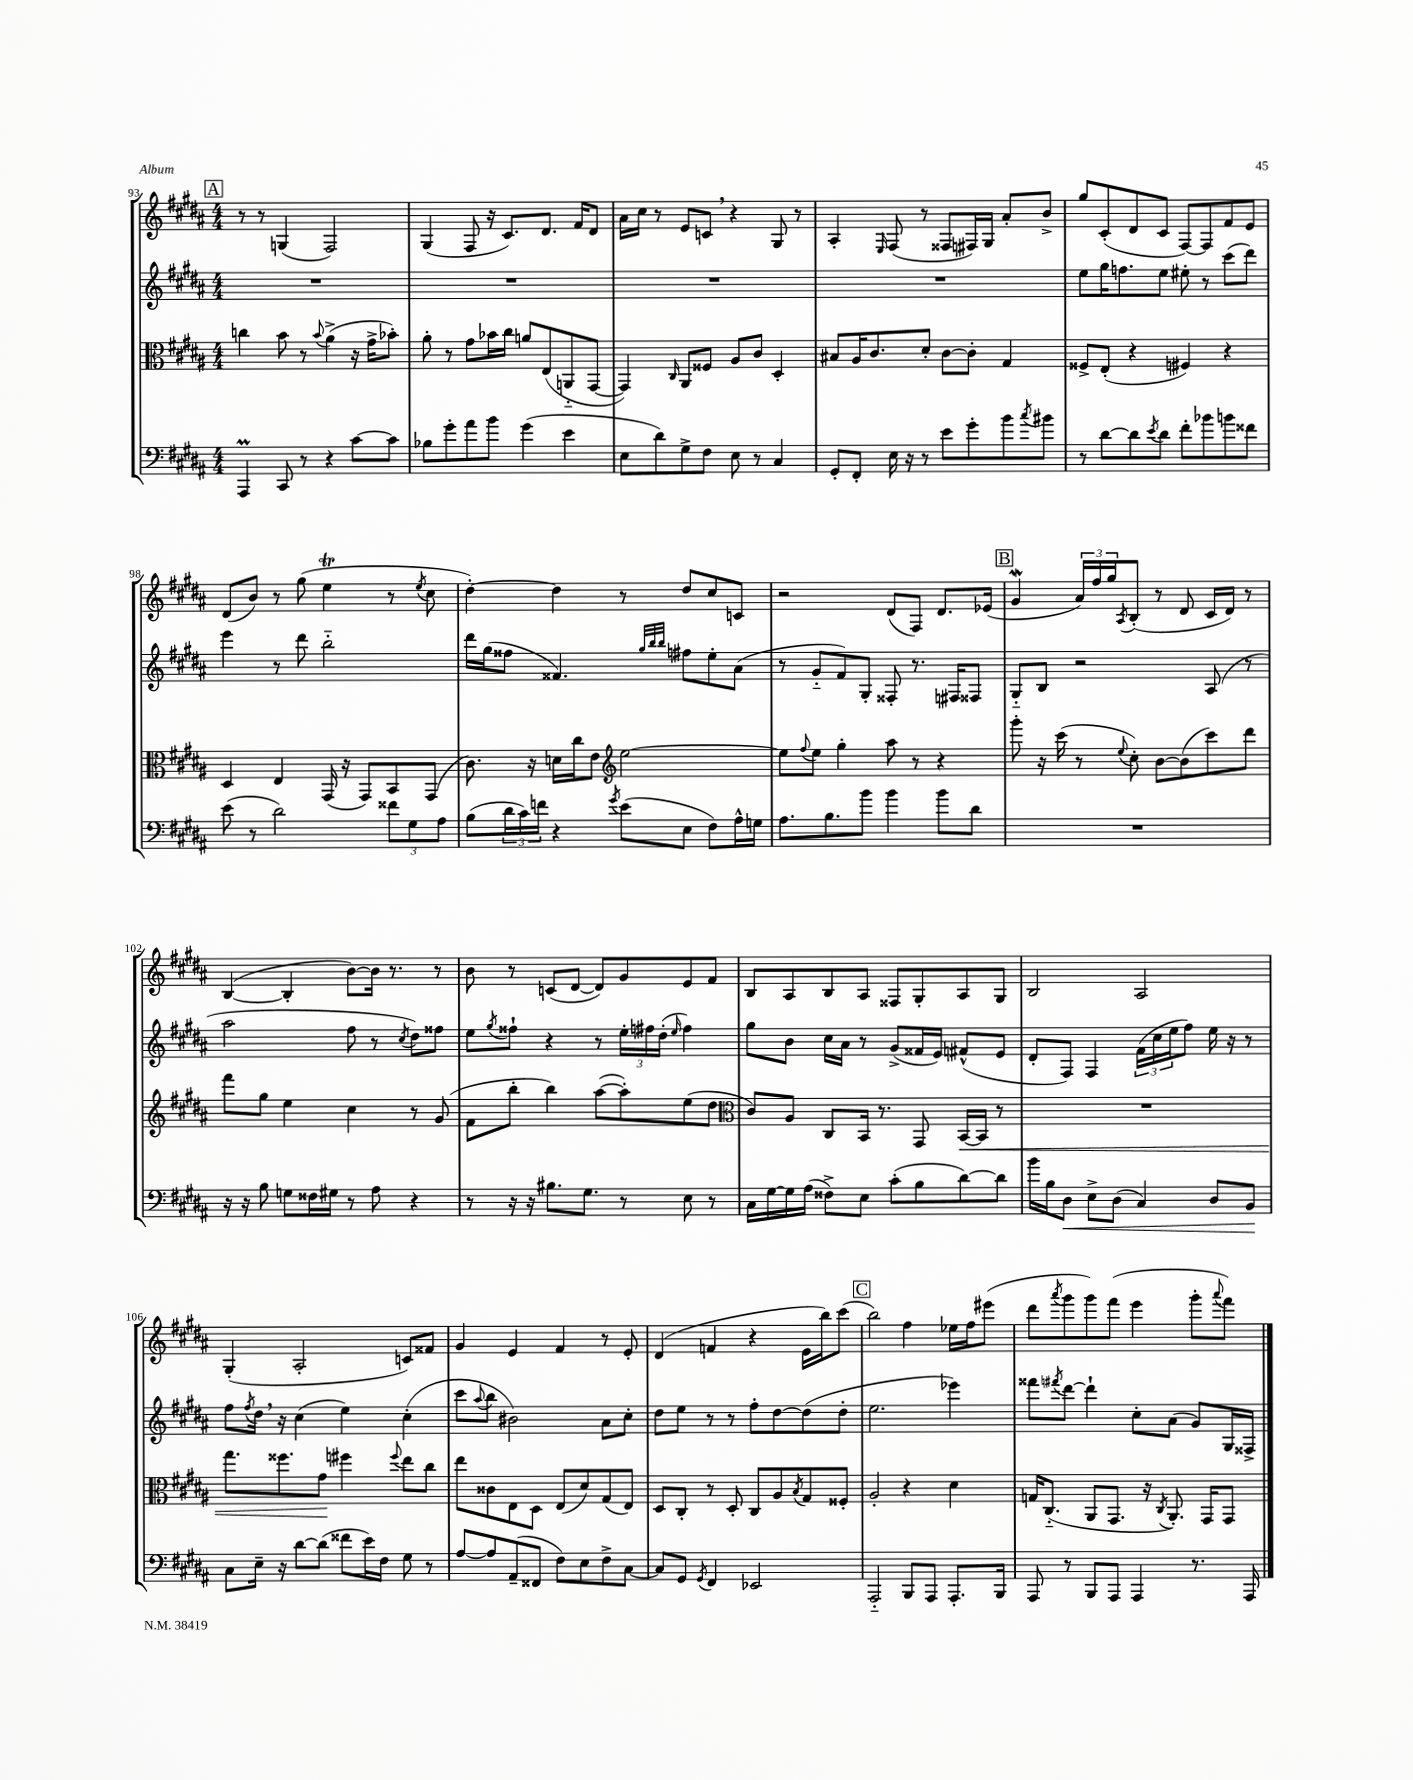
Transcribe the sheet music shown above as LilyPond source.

<<
\new StaffGroup <<
\new Staff = "s0" {
    \clef treble \key b \major \numericTimeSignature \time 4/4
    \mark \markup { \box "A" } r8 r8 g4( fis2) |
    gis4( fis8 r16 cis'8.) dis'8. fis'16 dis'8 |
    ais'16 cis''16 r8 e'8 c'8 \breathe r4 gis8 r8 |
    ais4-. \grace { e16 } fis8( r8 fisis8 fis16) gis16 ais'8-. b'8-> |
    gis''8 cis'8-.( dis'8 cis'8 fis8~) fis8 fis'8 e'8 |
    dis'8( b'8) r8 gis''8( e''4\trill r8 \acciaccatura { e''8 } cis''8 |
    dis''4~-.) dis''4 r8 dis''8 cis''8 c'8 |
    r2 dis'8( fis8) dis'8. ees'16( |
    \mark \markup { \box "B" } gis'4\mordent \tuplet 3/2 { ais'16) fis''16 gis''16 } \acciaccatura { ais8 } b8-.( r8 dis'8 cis'16 dis'16) r8 |
    b4~( b4-. b'8~) b'16 r8. r8 |
    b'8 r8 c'8( dis'8~ dis'8) gis'8 e'8 fis'8 |
    b8 ais8 b8 ais8 fisis8 gis8-. ais8 gis8 |
    b2 ais2 |
    gis4-.( ais2-. c'8) fisis'8 |
    gis'4 e'4 fis'4 r8 e'8-. |
    dis'4( f'4 r4 e'16 b''16) cis'''8( |
    \mark \markup { \box "C" } b''2) fis''4 ees''16 fis''16 eis'''8( |
    dis'''8 \acciaccatura { ais'''8 } gis'''8 gis'''8) fis'''8( e'''4 gis'''8-. \appoggiatura { ais'''8 } fis'''8) \bar "|." |
}
\new Staff = "s1" {
    \clef treble \key b \major \numericTimeSignature \time 4/4
    \mark \markup { \box "A" } R1 |
    R1 |
    R1 |
    R1 |
    e''8 gis''16 f''8. e''8 eis''8-. r8 cis'''8( dis'''8) |
    e'''4 r8 dis'''8 b''2-_ |
    dis'''16 gis''16( fisis''8 fisis'4.) \grace { gis''32 b''32 b''32 } fis''8 e''8-. ais'8( |
    r8 gis'8-_ fis'8) gis8-. fisis8-. r8. fis16 fisis8 |
    \mark \markup { \box "B" } gis8-_ b8 r2 ais8( r8 |
    ais''2 fis''8 r8 \acciaccatura { cis''8 } dis''8) fisis''8 |
    e''8 \acciaccatura { gis''8 } fisis''8-! r4 r8 \tuplet 3/2 { e''16-. fis''16 dis''16-.( } \grace { e''16 } fis''4) |
    gis''8 b'8 cis''16 ais'16 r8 gis'8->( fisis'16 e'16) fis'8-^( e'8 |
    dis'8-. fis8) fis4 \tuplet 3/2 { fis'16( cis''16 e''16 } fis''8) e''16 r16 r8 |
    fis''8 \acciaccatura { fis''8 } dis''16 \breathe r16 cis''4( e''4) cis''4-.( |
    cis'''8 \appoggiatura { ais''8 } b''8 bis'2) ais'8 cis''8-. |
    dis''8 e''8 r8 r8 fis''8-. dis''8~ dis''8( dis''8-. |
    \mark \markup { \box "C" } e''2. ees'''4) |
    fisis'''8 \acciaccatura { fis'''8 } dis'''8~ dis'''4-! cis''8-. ais'8( gis'8) gis16 fisis16-> \bar "|." |
}
\new Staff = "s2" {
    \clef alto \key b \major \numericTimeSignature \time 4/4
    \mark \markup { \box "A" } c''4 b'8 r8 \appoggiatura { b'8 } ais'4->( r16 gis'16-> bes'8-.) |
    ais'8-. r8 gis'8 bes'16 cis''16 a'8 e8( a,8-_ gis,8~ |
    gis,4) \grace { cis16 } ais,8 fisis8 ais8 cis'8 dis4-. |
    bis8 ais16 cis'8. dis'8-. cis'8~ cis'8-. gis4 |
    fisis8-> e8-.( r4 fis4) r4 |
    dis4 e4 gis,16( r16 gis,8) b,8 gis,8( |
    cis'8.) r16 d'16 cis''16 e'8 \clef treble e''2~ |
    e''8 \appoggiatura { fis''8 } e''8 gis''4-. ais''8 r8 r4 |
    \mark \markup { \box "B" } gis'''8-. r16 cis'''16( r8 \appoggiatura { e''8 } cis''8-.) b'8~ b'8( cis'''8) dis'''8 |
    fis'''8 gis''8 e''4 cis''4 r8 gis'8( |
    fis'8 b''8-. b''4) ais''8~( ais''8-.) e''8( dis''8 |
    \clef alto cis'8) ais8 cis8 b,16 r8. gis,8 b,16~\< b,16 r8 |
    R1 |
    gis''8. fisis''8. gis'8\! fis''4 \appoggiatura { fis''8 } e''8 cis''8 |
    e''8 cisis'8 e8 dis8 e8( dis'8) gis8( e8) |
    dis8 cis8-. r8 dis8-. cis8 ais8 \acciaccatura { b8 } gis8 fisis8-. |
    \mark \markup { \box "C" } ais2-. r4 dis'4 |
    g16 cis8.-_( ais,8 gis,8. r16 \acciaccatura { cis8 } ais,8.-.) gis,16 gis,8 \bar "|." |
}
\new Staff = "s3" {
    \clef bass \key b \major \numericTimeSignature \time 4/4
    \mark \markup { \box "A" } ais,,4\prall cis,8 r8 r4 cis'8~ cis'8 |
    bes8 gis'8-. ais'8 b'8 gis'4( e'4 |
    e8 dis'8) gis8-> fis8 e8 r8 cis4 |
    gis,8-. fis,8-. e16 r16 r8 e'8 gis'8-. b'8 \acciaccatura { cis''8 } bis'8 |
    r8 dis'8~ dis'8 \acciaccatura { e'8 } dis'8 fis'8-. bes'8 b'8 fisis'8 |
    e'8( r8 dis'2) \tuplet 3/2 { fisis'8 gis8 ais8 } |
    b8( \tuplet 3/2 { dis'16 cis'16) f'16 } r4 \acciaccatura { gis'8 } e'8( e8 fis8) ais16-^ g16 |
    ais8. b8. b'8 b'4 b'8 dis'8 |
    \mark \markup { \box "B" } R1 |
    r16 r16 b8 g8 fisis16 gis16 r8 ais8 r4 |
    r8 r16 r16 bis8. gis8. r8 e8 r8 |
    cis16 gis16~ gis16 ais16( fisis8->) e8 cis'8-.( b8 dis'8~) dis'8 |
    b'16 b16 dis8\< e8-> dis8( cis4) dis8 b,8\! |
    cis8 e16-- r16 dis'8~ dis'8( fisis'8 e'16) fis16 gis8 r8 |
    ais8~ ais8 ais,8--( fisis,8 fis8) e8 fis8-> cis8~ |
    cis8 gis,8 \acciaccatura { gis,8 } fis,4 ees,2 |
    \mark \markup { \box "C" } ais,,2-_ b,,8 ais,,8 ais,,8.-. b,,16 |
    ais,,8 r8 b,,8 ais,,8 ais,,4 r8. ais,,16 \bar "|." |
}
>>
>>
\layout { \context { \Score currentBarNumber = #93 } }
